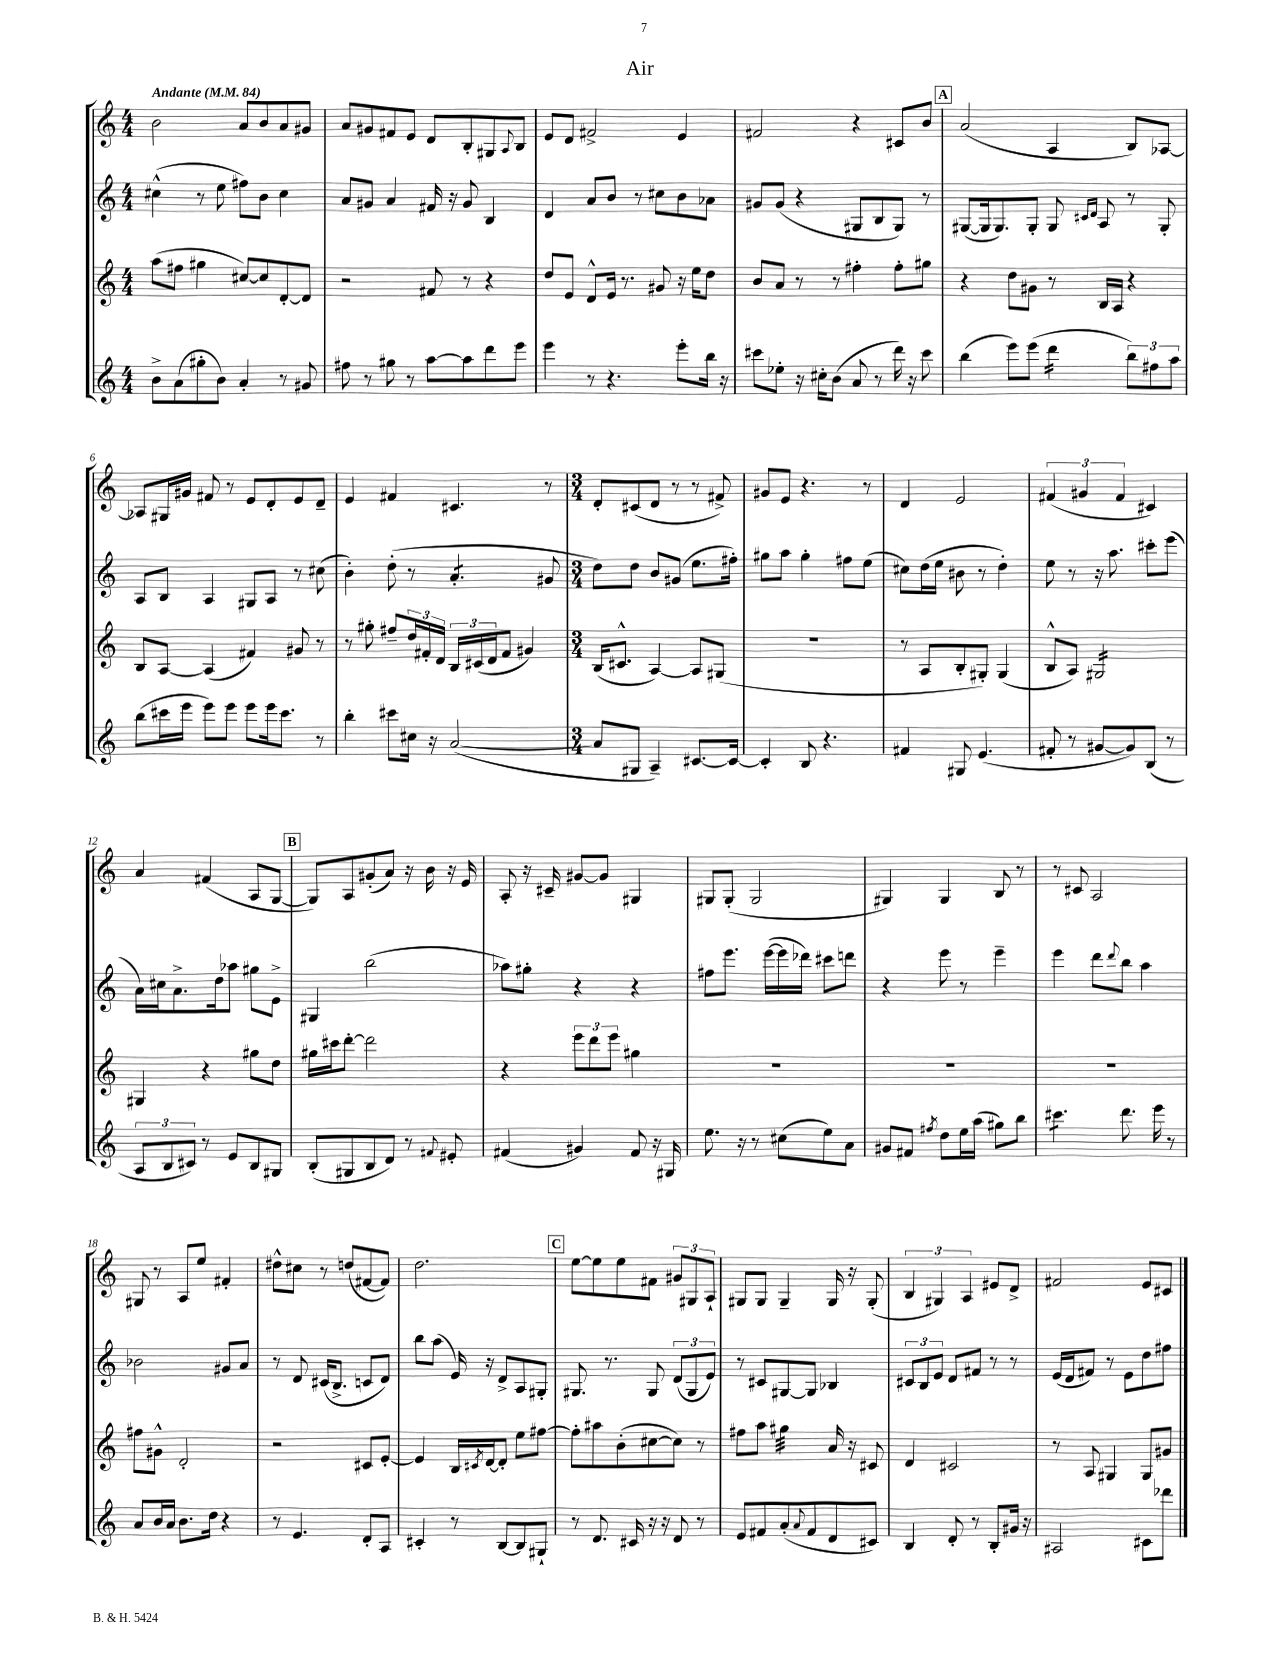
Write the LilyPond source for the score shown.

\header { title = "Air" }
<<
\new StaffGroup <<
\new Staff = "s0" {
    \clef treble \key c \major \numericTimeSignature \time 4/4 \tempo "Andante" 4 = 84
    b'2 a'8 b'8 a'8 gis'8 |
    a'8 gis'8 fis'8 e'8 d'8 b8-. gis8 \appoggiatura { a8 } b8 |
    e'8 d'8 fis'2-> e'4 |
    fis'2 r4 cis'8 b'8 |
    \mark \markup { \box "A" } a'2( a4 b8) aes8~ |
    aes8 gis16 gis'16 fis'8 r8 e'8 d'8-. e'8 d'8-- |
    e'4 fis'4 cis'4. r8 |
    \numericTimeSignature \time 3/4 d'8-. cis'8( d'8 r8 r8 fis'8->) |
    gis'8 e'8 r4. r8 |
    d'4 e'2 |
    \tuplet 3/2 { fis'4( gis'4 fis'4 } cis'4) |
    a'4 fis'4( a8 g8~ |
    \mark \markup { \box "B" } g8) a8 gis'8-.( a'8) r16 b'16 r16 e'16 |
    a8-. r16 cis'16-- gis'8~ gis'8 gis4 |
    gis8 gis8-.( gis2 |
    gis4) gis4 b8 r8 |
    r8 cis'8 a2 |
    gis8 r8 a8 e''8 fis'4-. |
    dis''8-^ cis''8 r8 d''8( fis'8~ fis'8) |
    d''2. |
    \mark \markup { \box "C" } e''8~ e''8 e''8 fis'8 \tuplet 3/2 { gis'8 gis8 a8-! } |
    gis8 gis8 gis4-- gis16 r16 gis8-.( |
    \tuplet 3/2 { b4 gis4) a4 } eis'8 d'8-> |
    fis'2 e'8 cis'8 \bar "|." |
}
\new Staff = "s1" {
    \clef treble \key c \major \numericTimeSignature \time 4/4
    cis''4-^( r8 e''8 fis''8) b'8 cis''4 |
    a'8 gis'8 a'4 fis'16 r16 gis'8 b4 |
    d'4 a'8 b'8 r8 cis''8 b'8 aes'8 |
    gis'8 gis'8( r4 gis8 b8 gis8) r8 |
    \mark \markup { \box "A" } gis8~( gis16 gis8.) gis8-. gis8 \grace { cis'16 d'16 } a8 r8 gis8-. |
    a8 b8 a4 gis8 a8 r8 cis''8( |
    b'4-.) d''8-.( r8 a'4.:8-. gis'8 |
    \numericTimeSignature \time 3/4 d''8) d''8 b'8 gis'8( e''8. fis''16-.) |
    gis''8 a''8 gis''4-. fis''8 e''8( |
    cis''8) d''16( e''16 bis'8 r8 d''4-.) |
    e''8 r8 r16 a''8. cis'''8-. e'''8( |
    a'16) cis''16 a'8.-> d''16 aes''8 gis''8 e'8-> |
    \mark \markup { \box "B" } gis4 b''2( |
    aes''8) gis''8-. r4 r4 |
    fis''8 e'''8. e'''16~( e'''16 des'''16) cis'''8 d'''8 |
    r4 e'''8 r8 e'''4-- |
    e'''4 d'''8 \appoggiatura { d'''8 } b''8 a''4 |
    bes'2 gis'8 a'8 |
    r8 d'8 cis'16( b8.-> c'8 d'8) |
    b''8 a''8( e'16) r16 d'8-> a8 gis8-. |
    \mark \markup { \box "C" } gis8. r8. gis8 \tuplet 3/2 { d'8( gis8 e'8) } |
    r8 cis'8 gis8~ gis8 bes4 |
    \tuplet 3/2 { cis'8 b8 e'8 } d'8 fis'8 r8 r8 |
    e'16( d'16 fis'8) r8 e'8 d''8 fis''8 \bar "|." |
}
\new Staff = "s2" {
    \clef treble \key c \major \numericTimeSignature \time 4/4
    a''8( fis''8 gis''4 cis''8~) cis''8 d'8~-. d'8 |
    r2 fis'8 r8 r4 |
    d''8 e'8 d'8-^ e'16 r8. gis'8 r16 e''16 d''8 |
    b'8 a'8 r8 r8 fis''4-. fis''8-. gis''8 |
    \mark \markup { \box "A" } r4 d''8 gis'8 r8 b16 a16 r4 |
    b8 a8~ a4( fis'4) gis'8 r8 |
    r8 gis''8-. fis''8-- \tuplet 3/2 { d''16 fis'16-. d'16 } \tuplet 3/2 { b16 cis'16( d'16 } fis'8 gis'4) |
    \numericTimeSignature \time 3/4 b16( cis'8.-^ a4~) a8 gis8( |
    R2. |
    r8 a8 b8-. gis8-.) gis4( |
    b8-^ a8) gis2:16 |
    gis4 r4 gis''8 d''8 |
    \mark \markup { \box "B" } gis''16 cis'''16 d'''8~-. d'''2 |
    r4 \tuplet 3/2 { e'''8 d'''8 e'''8 } gis''4 |
    R2. |
    R2. |
    R2. |
    fis''8 gis'8-^ d'2-. |
    r2 cis'8 e'8~-. |
    e'4 b16 \acciaccatura { cis'8 } d'16~ d'8-. e''8 fis''8~ |
    \mark \markup { \box "C" } fis''8-. ais''8 b'8-.( cis''8~ cis''8) r8 |
    fis''8 a''8 gis''4:32 a'16 r16 cis'8 |
    d'4 cis'2 |
    r8 a8 gis4 gis8 gis'8 \bar "|." |
}
\new Staff = "s3" {
    \clef treble \key c \major \numericTimeSignature \time 4/4
    b'8-> a'8( gis''8-. b'8) a'4-. r8 gis'8 |
    fis''8 r8 gis''8 r8 a''8~ a''8 d'''8 e'''8 |
    e'''4 r8 r4. e'''8-. b''16 r16 |
    cis'''8 ees''8-. r16 cis''16-. b'8( a'8 r8 d'''16) r16 cis'''8 |
    \mark \markup { \box "A" } b''4( e'''8) e'''8( d'''4:16 \tuplet 3/2 { b''8) fis''8 a''8 } |
    b''8( cis'''16 e'''16 e'''8) e'''8 e'''8 e'''16 cis'''8. r8 |
    b''4-. cis'''8 cis''16 r16 a'2~( |
    \numericTimeSignature \time 3/4 a'8 gis8 a4--) cis'8.~ cis'16~ |
    cis'4-. b8 r4. |
    fis'4 gis8 e'4.( |
    fis'8-. r8 gis'8~ gis'8) b8( r8 |
    \tuplet 3/2 { a8 b8 cis'8) } r8 e'8 b8 gis8 |
    \mark \markup { \box "B" } b8-.( gis8 b8 d'8) r8 \appoggiatura { fis'8 } eis'8-. |
    fis'4( gis'4) fis'8 r16 gis16 |
    e''8. r16 r8 cis''8( e''8) a'8 |
    gis'8 fis'8 \acciaccatura { fis''8 } d''8 e''16 a''16( gis''8) b''8 |
    cis'''4.:8 d'''8. e'''16 r8 |
    a'8 b'16 a'16 b'8. d''16 r4 |
    r8 e'4. d'8-. a8 |
    cis'4-. r8 b8~ b8 gis8-! |
    \mark \markup { \box "C" } r8 d'8. cis'16 r16 r16 d'8 r8 |
    e'8 fis'8 a'8-.( \appoggiatura { a'8 } fis'8 d'8 cis'8) |
    b4 d'8-. r8 b8-. gis'16 r16 |
    ais2 cis'8 des'''8 \bar "|." |
}
>>
>>
